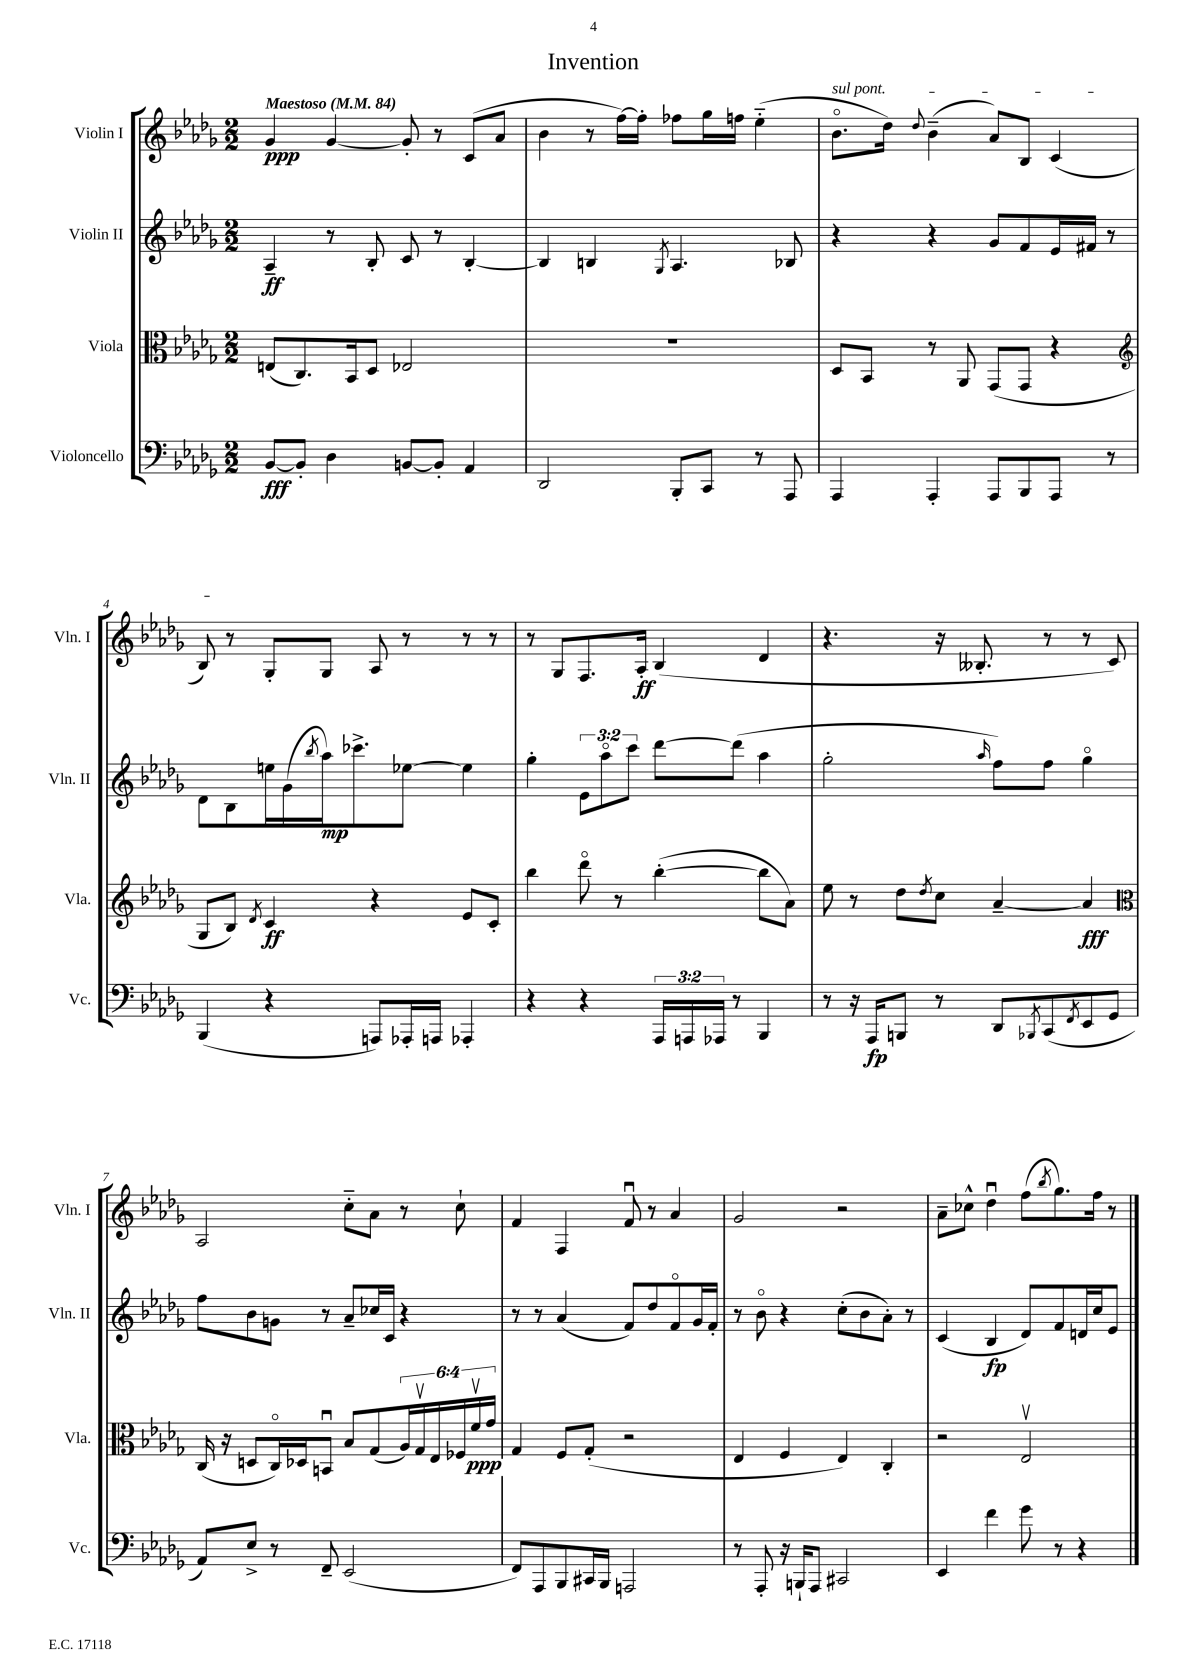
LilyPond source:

\header { title = "Invention" }
<<
\new StaffGroup <<
\new Staff = "s0" \with { instrumentName = "Violin I" shortInstrumentName = "Vln. I" } {
    \clef treble \key des \major \numericTimeSignature \time 2/2 \tempo "Maestoso" 4 = 84
    ges'4\ppp ges'4~ ges'8-. r8 c'8( aes'8 |
    bes'4 r8 f''16~) f''16-. fes''8 ges''16 f''16 ees''4-_( |
    \once \override TextSpanner.bound-details.left.text = \markup { \italic "sul pont." } bes'8.\flageolet\startTextSpan des''16) \appoggiatura { des''8 } bes'4--( aes'8) bes8 c'4( |
    bes8\stopTextSpan) r8 ges8-. ges8 aes8 r8 r8 r8 |
    r8 ges8 f8. aes16-.\ff bes4( des'4 |
    r4. r16 beses8.-. r8 r8 c'8) |
    aes2 c''8-_ aes'8 r8 c''8-! |
    f'4 f4 f'8\downbow r8 aes'4 |
    ges'2 r2 |
    aes'8-- ces''8-^ des''4\downbow f''8( \acciaccatura { bes''8 } ges''8.) f''16 r8 \bar "|." |
}
\new Staff = "s1" \with { instrumentName = "Violin II" shortInstrumentName = "Vln. II" } {
    \clef treble \key des \major \numericTimeSignature \time 2/2 \override Staff.TupletNumber.text = #tuplet-number::calc-fraction-text
    aes4--\ff r8 bes8-. c'8 r8 bes4~-. |
    bes4 b4 \acciaccatura { ges8 } aes4. bes8 |
    r4 r4 ges'8 f'8 ees'16 fis'16 r8 |
    des'8 bes8 e''16 ges'16( \acciaccatura { bes''8 } aes''16\mp) ces'''8.-> ees''8~ ees''4 |
    ges''4-. \tuplet 3/2 { ees'8 aes''8\flageolet c'''8 } des'''8~ des'''8( aes''4 |
    ges''2-. \grace { aes''16 } f''8) f''8 ges''4\flageolet |
    f''8 bes'8 g'8 r8 aes'8-- ces''16 c'16 r4 |
    r8 r8 aes'4( f'8) des''8 f'8\flageolet ges'16 f'16-. |
    r8 bes'8\flageolet r4 c''8-.( bes'8 aes'8-.) r8 |
    c'4( bes4\fp des'8) f'8 d'16 c''16 ees'8 \bar "|." |
}
\new Staff = "s2" \with { instrumentName = "Viola" shortInstrumentName = "Vla." } {
    \clef alto \key des \major \numericTimeSignature \time 2/2 \override Staff.TupletNumber.text = #tuplet-number::calc-fraction-text
    e8( c8.) bes,16 des8 ees2 |
    R1 |
    des8 bes,8 r8 aes,8 ges,8( ges,8 r4 |
    \clef treble ges8 bes8) \acciaccatura { des'8 } c'4\ff r4 ees'8 c'8-. |
    bes''4 des'''8\flageolet r8 bes''4~-.( bes''8 aes'8) |
    ees''8 r8 des''8 \acciaccatura { des''8 } c''8 aes'4~-- aes'4\fff |
    \clef alto c16( r16 d8 c16\flageolet) des16 b,8\downbow bes8 ges8( \tuplet 6/4 { aes16) ges16\upbow ees16 fes16 f'16\upbow\ppp ges'16 } |
    ges4 f8 ges8-.( r2 |
    ees4 f4 ees4) c4-. |
    r2 ees2\upbow \bar "|." |
}
\new Staff = "s3" \with { instrumentName = "Violoncello" shortInstrumentName = "Vc." } {
    \clef bass \key des \major \numericTimeSignature \time 2/2 \override Staff.TupletNumber.text = #tuplet-number::calc-fraction-text
    bes,8~\fff bes,8-. des4 b,8~ b,8-. aes,4 |
    des,2 bes,,8-. c,8 r8 aes,,8 |
    aes,,4 aes,,4-. aes,,8 bes,,8 aes,,8 r8 |
    bes,,4( r4 a,,8) aes,,16-. a,,16 aes,,4-. |
    r4 r4 \tuplet 3/2 { aes,,16 a,,16 aes,,16 } r8 bes,,4 |
    r8 r16 aes,,16\fp b,,8 r8 des,8 \acciaccatura { bes,,8 } c,8( \acciaccatura { f,8 } ees,8 ges,8 |
    aes,8) ees8-> r8 f,8-- ees,2( |
    f,8) aes,,8 bes,,8 cis,16 bes,,16 a,,2 |
    r8 aes,,8-. r16 b,,16-! aes,,8 cis,2 |
    ees,4 f'4 ges'8 r8 r4 \bar "|." |
}
>>
>>
